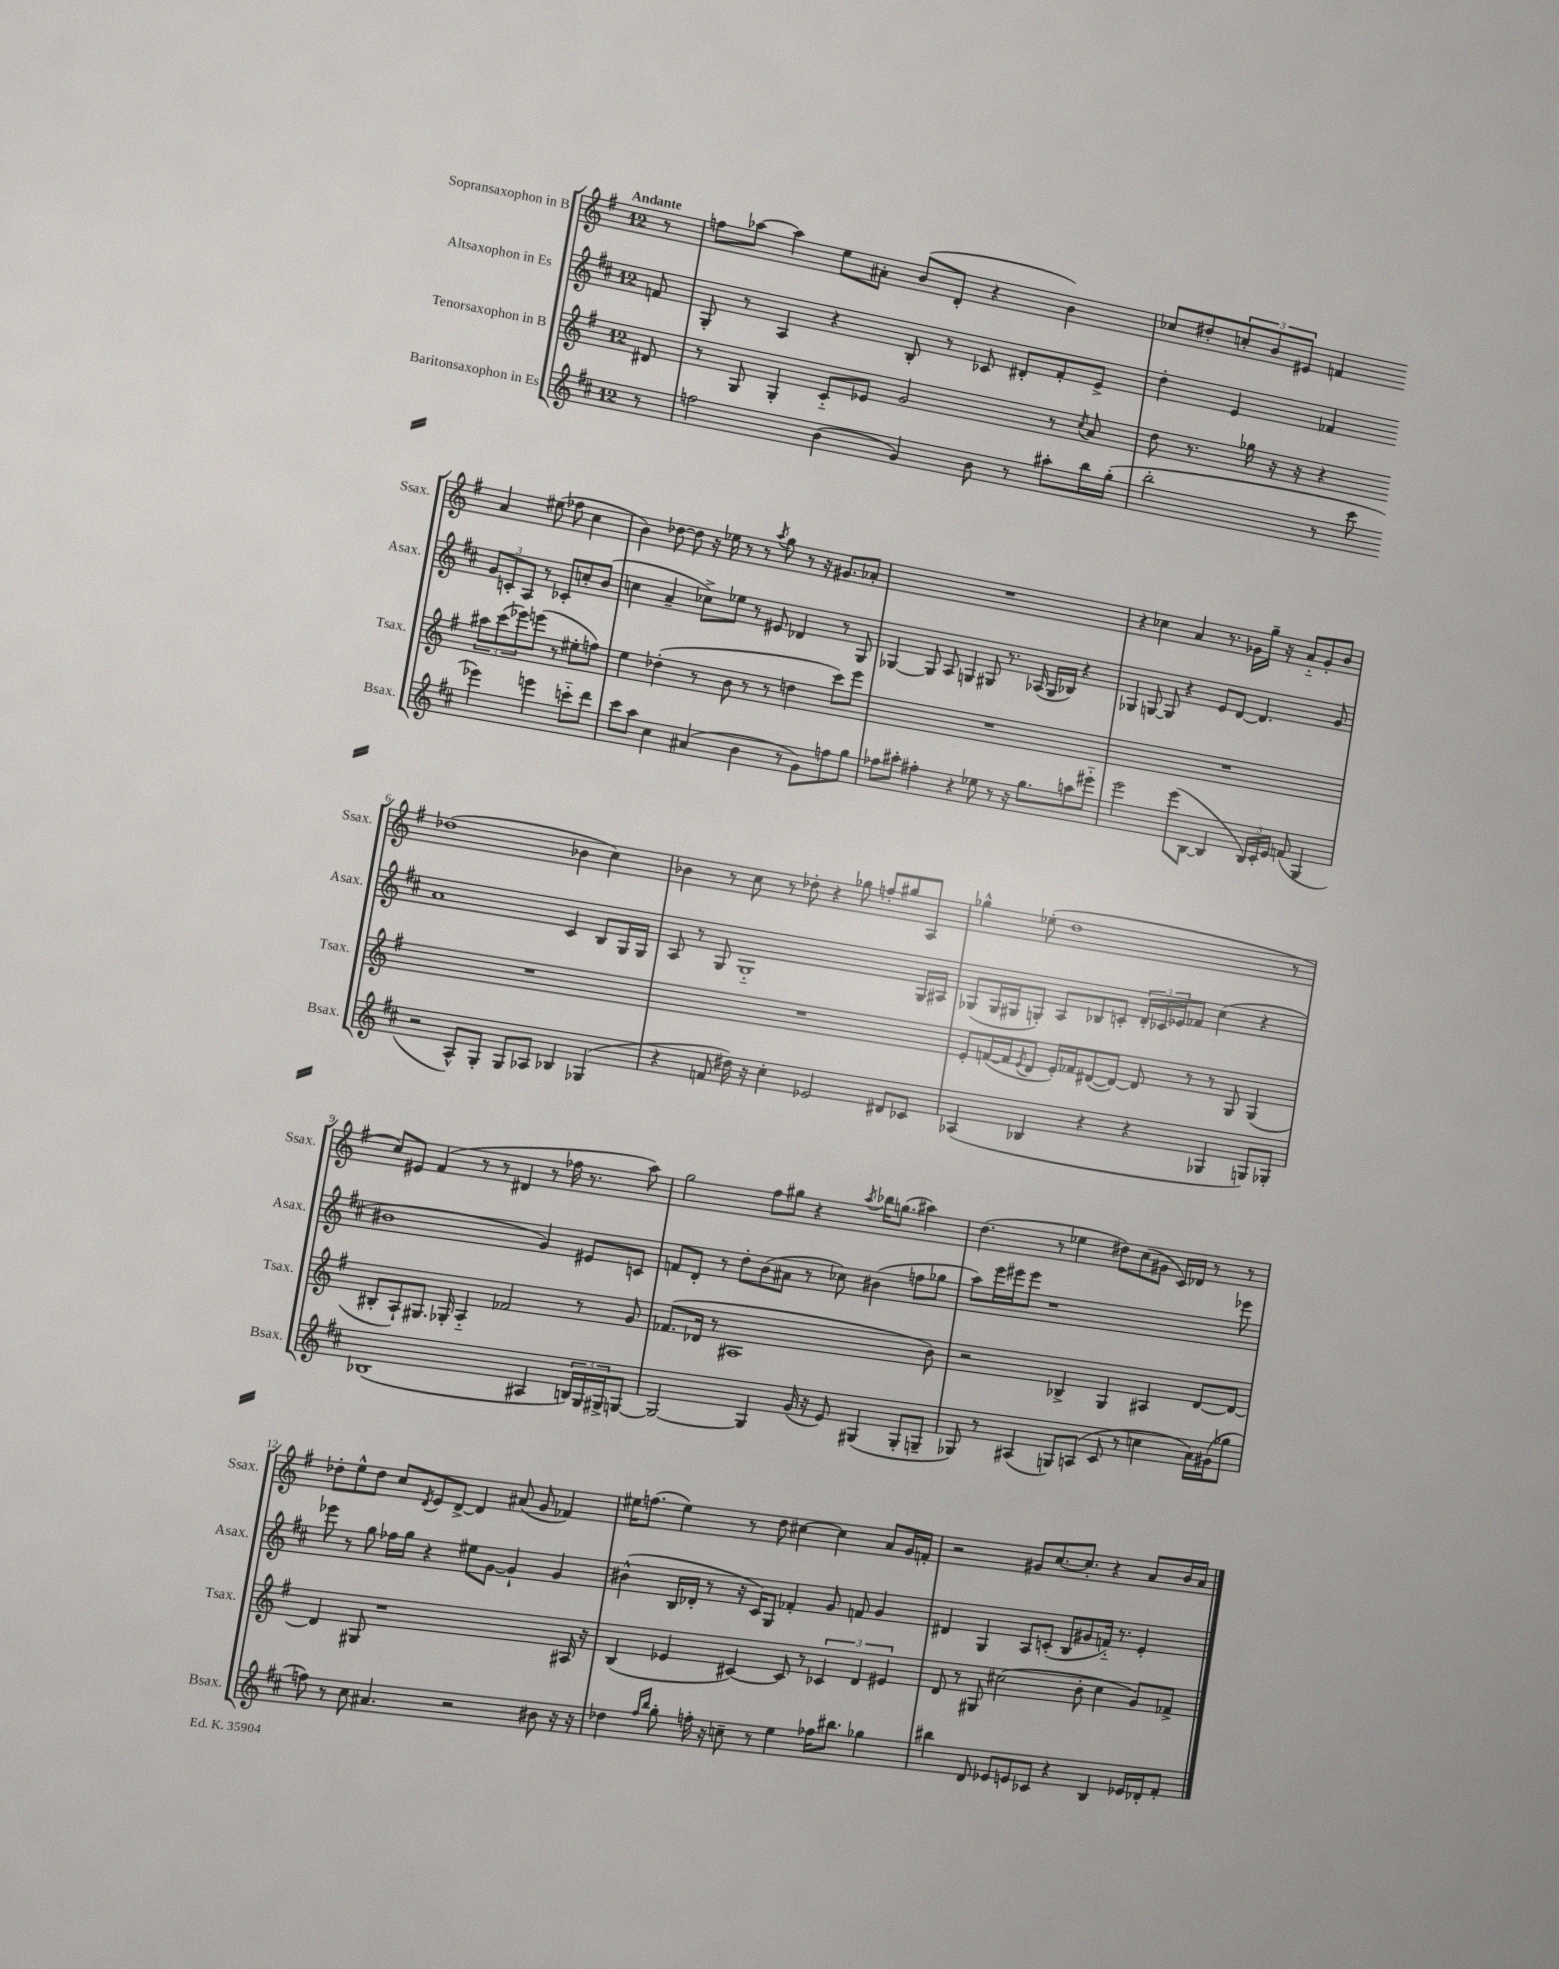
<<
\new StaffGroup <<
\new Staff = "s0" \with { instrumentName = "Sopransaxophon in B" shortInstrumentName = "Ssax." } {
    \clef treble \key g \major \once \override Staff.TimeSignature.style = #'single-digit \time 12/8 \partial 8 \tempo "Andante"
    r8 |
    f''8 aes''8~ aes''4 e''8 ais'8-. b'8( d'8-. r4 b'4) |
    ces''8 dis''8-. \tuplet 3/2 { c''8-. b'8 eis'8 } f'4 a'4 eis''8( fes''8 c''4 |
    b'4) des''8~ des''8 r16 ees''16 r8 r8 \acciaccatura { a''8 } g''8 r8 r16 gis'8. aes'8-. |
    R1. |
    r4 ces''4 a'4 r8. ges'16 g''16-- r16 a'8-_ ges'8-. b'8 |
    des''1( bes'4 c''4) |
    bes'4 r8 c''8 r8 des''8-. r4 ges''8 f''8-. gis''8 a8 |
    ges''4-^ ees''8-.( d''1 r8 |
    c''8) eis'8 fis'4( r8 r8 dis'4 r8 fes''16 r8. a''8) |
    g''2 fis''8 gis''8 r4 \acciaccatura { a''8 } bes''16 g''8.( ais''4) |
    d''4.( r8 ees''4 dis''8) c''8( gis'8 c'16) des'16 r8 r8 |
    des''8-. e''8-^ des''8 c''8 \acciaccatura { d'8 } e'8 d'8~-> d'4 ais'8( g'8 fes'4) |
    eis''16 f''8.( eis''4) r8 d''8 cis''4~ cis''4 a'8 g'16 f'16-. |
    r2 gis'8 c''8.~ c''8.-. r4 a'8 b'16 a'16 \bar "|." |
}
\new Staff = "s1" \with { instrumentName = "Altsaxophon in Es" shortInstrumentName = "Asax." } {
    \clef treble \key d \major \once \override Staff.TimeSignature.style = #'single-digit \time 12/8 \partial 8
    f'8 |
    g8-. r8 a4 r4 b8-. r8 ces'8 dis'8-. fis'8-. e'8-> |
    d''4-. e'4 fes'4 \tuplet 3/2 { g'8 c'8-. a8 } r8 ces'8-. c''8-. b'8( |
    c''4 a'4-- ces''8->) ees''8 r8 eis'8 des'4 r8 g8 |
    ges4~ ges8 a8 g4 gis8 r8. aes16( gis16 bes16) r4 |
    ges4 g8~ g8 r4 e'8 d'8~ d'4. g'8 |
    a'1 cis'4 b8 g16 g16 |
    a8 r8 g8 g1-_ g16 ais16 |
    ges8( ges16 gis16 g8-.) a8 bes8 c'8-. \tuplet 3/2 { d'16-. ces'16 ees'16 } fes'8 cis''4( r4 |
    bis'1 g'4) eis'8 c'8 |
    f'8 d'8-. r8 d''8-. b'8( ais'8 r8 ces''8) bis'4( f''8 ges''8 |
    a''8) e'''16 eis'''16 eis'''8 r1 ees'''8 |
    ees'''8 r8 g''8 fes''16 g''16 r4 eis''8 g'8~ g'4-! g'4 |
    bis'4-^( b16 des'16-. r8 r16 cis'16) g8 fes'4-. g'8 f'8 g'4 |
    dis'4 g4 a8 c'8-.( b8 gis'8 f'16-_) r8. e'4-. \bar "|." |
}
\new Staff = "s2" \with { instrumentName = "Tenorsaxophon in B" shortInstrumentName = "Tsax." } {
    \clef treble \key g \major \once \override Staff.TimeSignature.style = #'single-digit \time 12/8 \partial 8
    dis'8 |
    r8 g8 g4-. c'8-_ ees'8 g'2 r8 \acciaccatura { c''8 } a'8 |
    d''8 r8. ges''16 r16 r16 r4 \tuplet 3/2 { ais''8 c'''8( ees'''8) } e'''8( r8 eis''8-. f''8) |
    e''4 des''4-.( r8 b'8 r8 r8 d''4 c'''8) e'''8 |
    R1. |
    R1. |
    R1. |
    R1. |
    e'8-. f'16~( f'16 \acciaccatura { e'8 } d'8 e'16-.) fes'16 dis'8~( dis'8~) dis'8 r8 r8 g8 g4( |
    bis8-. a8-!) gis8. ges16-. a4-_ fes'2 r8 g'8 |
    fes'8.( des'16 r8 ais1 b'8) |
    r2 bes4-> g4 ais4 d'8~ d'8~ |
    d'4 gis8 r1 ais16 r16 |
    b4( ees'4 cis'4~) cis'8 r8 \tuplet 3/2 { ces'4 d'4 eis'4 } |
    d'8 r8 gis8 cis''2( b'8-. cis''4 g'8) fes'8-> \bar "|." |
}
\new Staff = "s3" \with { instrumentName = "Baritonsaxophon in Es" shortInstrumentName = "Bsax." } {
    \clef treble \key d \major \once \override Staff.TimeSignature.style = #'single-digit \time 12/8 \partial 8
    r8 |
    f''2 b'4( g'4) b'8 r8 ais''8-. b''16 g''16-.( |
    b''2-. r8 cis'''8 ees'''4) e'''4 c'''8-_ d'''8 |
    cis'''8 a''8 cis''4 ais'4( b'4 r8 g'8) f''8 g''8 |
    fes''8 ais''8-. fis''4-. r4 ees''8 r8 r16 g''8. a''8 eis'''8-_ |
    e'''2 e'''8( b8~ b4 \tuplet 3/2 { b16) cis'16-. e'16 } f'8( g4 |
    r2 a8-^) g8-. g8 aes8 bes4 ges4( |
    r4 f'8 dis''16) r16 cis''4-. ees'2 dis'8 ces'8 |
    aes4( bes4 r4 r4 ges4 g8) ges8-. |
    bes1( ais4 \tuplet 3/2 { b16) g16 gis16-> } g8~ |
    g2~ g4 g'16( r16 e'8) gis4( gis8-. g8-- |
    ges8) r8 ais4( g8) a8( cis'8 r8 c''4 a'16) gis'16( ges''8 |
    f''8) r8 cis''8 ais'4. r2 bis'8 r16 r16 |
    des''4 \grace { fis''16 b''16 } g''8-. f''16-. r16 c''8-- r8 e''4 fes''16 bis''8. ges''4 |
    bis''4 d'8 ees'8 e'8 ces'8 r4 b4 ees'16 des'16-. fis'8-. \bar "|." |
}
>>
>>
